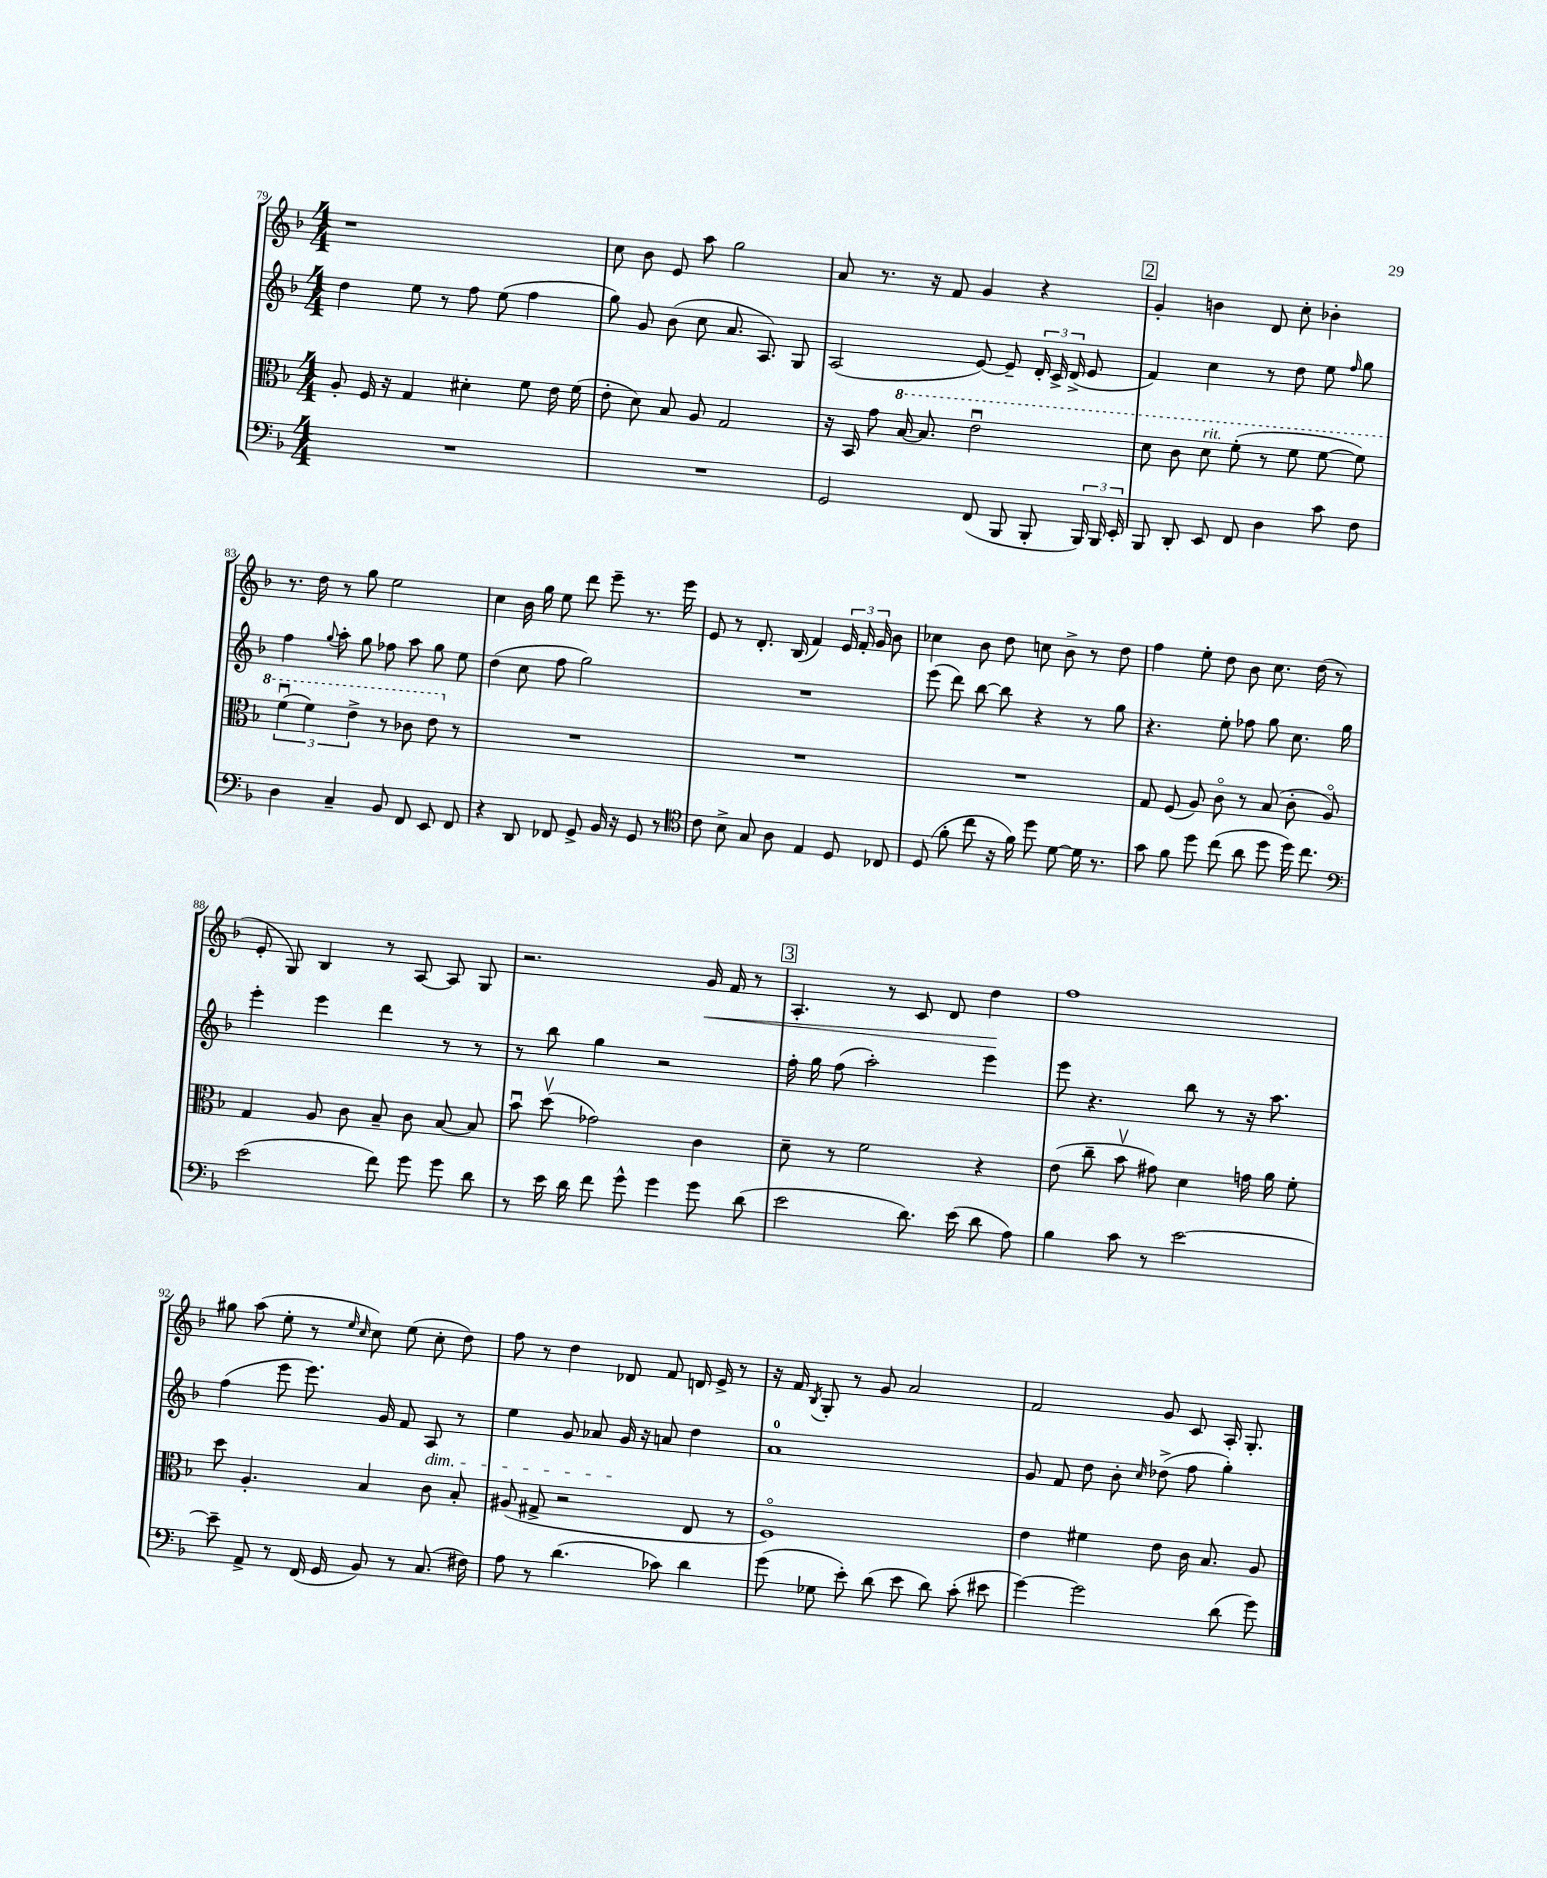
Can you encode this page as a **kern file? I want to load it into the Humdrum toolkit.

**kern	**kern	**kern	**kern	**dynam
*part4	*part3	*part2	*part1	*part1
*staff4	*staff3	*staff2	*staff1	*staff1
*clefF4	*clefC3	*clefG2	*clefG2	*
*k[b-]	*k[b-]	*k[b-]	*k[b-]	*
*M4/4	*M4/4	*M4/4	*M4/4	*
=79	=79	=79	=79	=79
1r	8A'/	4dd\	1r	.
.	16F/	.	.	.
.	16r	.	.	.
.	4G/	8ee\	.	.
.	.	8r	.	.
.	4d#X'\	8ff\	.	.
.	.	(8ee\	.	.
.	8f\	4ff\	.	.
.	16e\	.	.	.
.	(16f\	.	.	.
=80	=80	=80	=80	=80
1r	8e'\	8gg\)	8cc\	.
.	8d\)	8g/	8b-\	.
.	8B-/	(8b-\	8e/	.
.	8A/	8cc\	8aa\	.
.	2G/	8.a/	2gg\	.
.	.	8.A/)	.	.
.	.	8G/	.	.
=81	=81	=81	=81	=81
2GG/	16r	(2A/	8a/	.
.	16BB-/	.	.	.
.	8g\	.	8.r	.
*	*8va	*	*	*
.	[16b-/	.	.	.
.	8.b-/]	.	16r	.
.	.	.	8f/	.
(8FF/	2eeu\	[8e/)	4g/	.
8BBB-/	.	8e~/]	.	.
8BBB-'/	.	24d'/	4r	.
.	.	24c^/	.	.
.	.	(24d^/	.	.
24BBB-/)	.	8e/	.	.
24BBB-/	.	.	.	.
24EE'/	.	.	.	.
!!LO:REH:place=s1:t=2
=82	=82	=82	=82	=82
8BBB-/	8dd\	4f/)	4g'/	.
8DD'/	8cc\	.	.	.
!	!LO:TX:a:i:t=rit.	!	!	!
8EE/	8dd\	4cc\	4bn\	.
8FF/	(8ff'\	.	.	.
4D\	8r	8r	8d/	.
.	8ff\	8dd\	8cc'\	.
8c\	[8ff\	8ee\	4b-X'\	.
.	.	16qqff/	.	.
8F\	8ff\])	8gg\	.	.
!!LO:LB:g=z
=83	=83	=83	=83	=83
4D\	(6ffu\	4ff\	8.r	.
.	6ff\)	.	.	.
.	.	.	16dd\	.
.	.	8qqgg/	.	.
4C~/	.	8aa'\	8r	.
.	6ee^\	.	.	.
.	.	8gg\	8gg\	.
8BB-/	8r	8ff-X\	2ee\	.
8FF/	8cc-X\	8aa\	.	.
8EE/	8ee\	8gg\	.	.
*	*X8va	*	*	*
8FF/	8r	8ee\	.	.
=84	=84	=84	=84	=84
4r	1r	(4dd\	4cc\	.
8DD/	.	8cc\	16b-\	.
.	.	.	16gg\	.
8FF-X/	.	8ff\	8ee\	.
8GG^/	.	2gg\)	8ddd\	.
16BB-/	.	.	8eee~\	.
16r	.	.	.	.
8GG/	.	.	8.r	.
8r	.	.	.	.
.	.	.	16eee\	.
=85	=85	=85	=85	=85
*clefC4	*	*	*	*
8c\	1r	1r	8e/	.
8B-^\	.	.	8r	.
8G/	.	.	8.d'/	.
8A\	.	.	.	.
.	.	.	(16B-/	.
4E/	.	.	4f/)	.
8D/	.	.	24e/	.
.	.	.	24f'/	.
.	.	.	24g/	.
8C-X/	.	.	8b-\	.
=86	=86	=86	=86	=86
(8D/	1r	(8eee\	4cc-X\	.
8f'\	.	8ddd\)	.	.
8cc\	.	[8bb-\	8b-\	.
16r	.	8bb-\]	8dd\	.
16f\)	.	.	.	.
8dd\	.	4r	8ccn\	.
[8d\	.	.	8b-^\	.
16d\]	.	8r	8r	.
8.r	.	.	.	.
.	.	8gg\	8dd\	.
=87	=87	=87	=87	=87
8g\	8G/	4.r	4ff\	.
8f\	(8F/	.	.	.
8dd\	8A/)	.	8ee'\	.
(8cc\	8c\	8ee'\	8dd\	.
8a\	8r	8ff-X\	8b-\	.
8dd\	(8B-/	8gg\	8.cc\	.
16dd\)	8c'\	8.cc\	.	.
8.cc\	.	.	(16dd\	.
.	8A/)	.	8r	.
.	.	16gg\	.	.
!!LO:LB:g=z
=88	=88	=88	=88	=88
*clefF4	*	*	*	*
(2e\	4G/	4eee'\	8e'/	.
.	.	.	8G/)	.
.	8A/	4eee\	4B-/	.
.	8c\	.	.	.
8f\)	8B-~/	4ddd\	8r	.
8g\	8c\	.	[8A/	.
8g\	[8B-/	8r	8A/]	.
8d\	8B-/]	8r	8G/	.
=89	=89	=89	=89	=89
8r	8b-u\	8r	2.r	.
16e\	(8ddv\	8bb-\	.	.
16d\	.	.	.	.
8f\	2g-X\)	4gg\	.	.
8g^^\	.	.	.	.
4g\	.	2r	.	.
!	!	!	!	!LO:HP:b
8g\	4c\	.	16g/	<
.	.	.	16f/	.
(8d\	.	.	8r	.
!!LO:REH:place=s1:t=3
=90	=90	=90	=90	=90
2e\	8d~\	16ff'\	4.A'/	.
.	.	16gg\	.	.
.	8r	(8ff\	.	.
.	2f\	2aa'\)	.	.
.	.	.	8r	.
8.d\)	.	.	8c/	.
.	.	.	8d/	.
(16e\	.	.	.	.
8d\	4r	4eee\	4dd\	.
8A\)	.	.	.	.
.	.	.	.	[
=91	=91	=91	=91	=91
4B-\	(8e\	8eee\	1ff	.
.	8cc~\	4.r	.	.
8c\	8b-v\	.	.	.
8r	8g#X\)	.	.	.
[2e\	4d\	8bb-\	.	.
.	.	8r	.	.
.	16gn\	16r	.	.
.	16a\	8.aa\	.	.
.	8f'\	.	.	.
!!LO:LB:g=z
=92	=92	=92	=92	=92
8e~\]	8dd\	(4ff\	8gg#X\	.
8AA^/	4.A'/	.	(8aa\	.
8r	.	8eee\	8ee'\	.
(16FF/	.	8.eee\)	8r	.
16GG/	.	.	.	.
.	.	.	16qqee/	.
.	.	.	16qqcc/	.
8BB-/)	4B-/	.	8cc\)	.
.	.	16g/	.	.
8r	.	8f/	(8ee\	.
!	!	!LO:TX:b:i:t=dim.	!	!
(8.C/	8c\	8A/	8cc'\	.
.	8B-'/	8r	8dd\)	.
16F#X\)	.	.	.	.
=93	=93	=93	=93	=93
8A\	(8A#X/	4ee\	8ff\	.
8r	8G#X^/	.	8r	.
(4.d\	2r	8g/	4dd\	.
.	.	8a-X/	.	.
.	.	16g/	8d-X/	.
.	.	16r	.	.
8c-X\)	.	8an/	8f/	.
4d\	8E/	4dd\	16dn/	.
.	.	.	16e^/	.
.	8r	.	8r	.
=94	=94	=94	=94	=94
(8g\	1F)	1a	16r	.
.	.	.	16f/	.
.	.	.	8qB-/	.
8G-X\	.	.	8G'/	.
8e'\)	.	.	8r	.
(8d\	.	.	8g/	.
8e\	.	.	2a/	.
8d\)	.	.	.	.
(8c'\	.	.	.	.
8e#X\	.	.	.	.
=95	=95	=95	=95	=95
[4g\)	4e\	8g/	2f/	.
.	.	8f/	.	.
2g\]	4f#X\	8dd\	.	.
.	.	8b-'\	.	.
.	.	16qqcc/	.	.
.	8e\	(8dd-X^\	8g/	.
.	16c\	8ff\	8c/	.
.	8.B-/	.	.	.
(8d\	.	4gg'\)	16A'/	.
.	.	.	8.G'/	.
8g\)	8A/	.	.	.
==	==	==	==	==
*-	*-	*-	*-	*-
